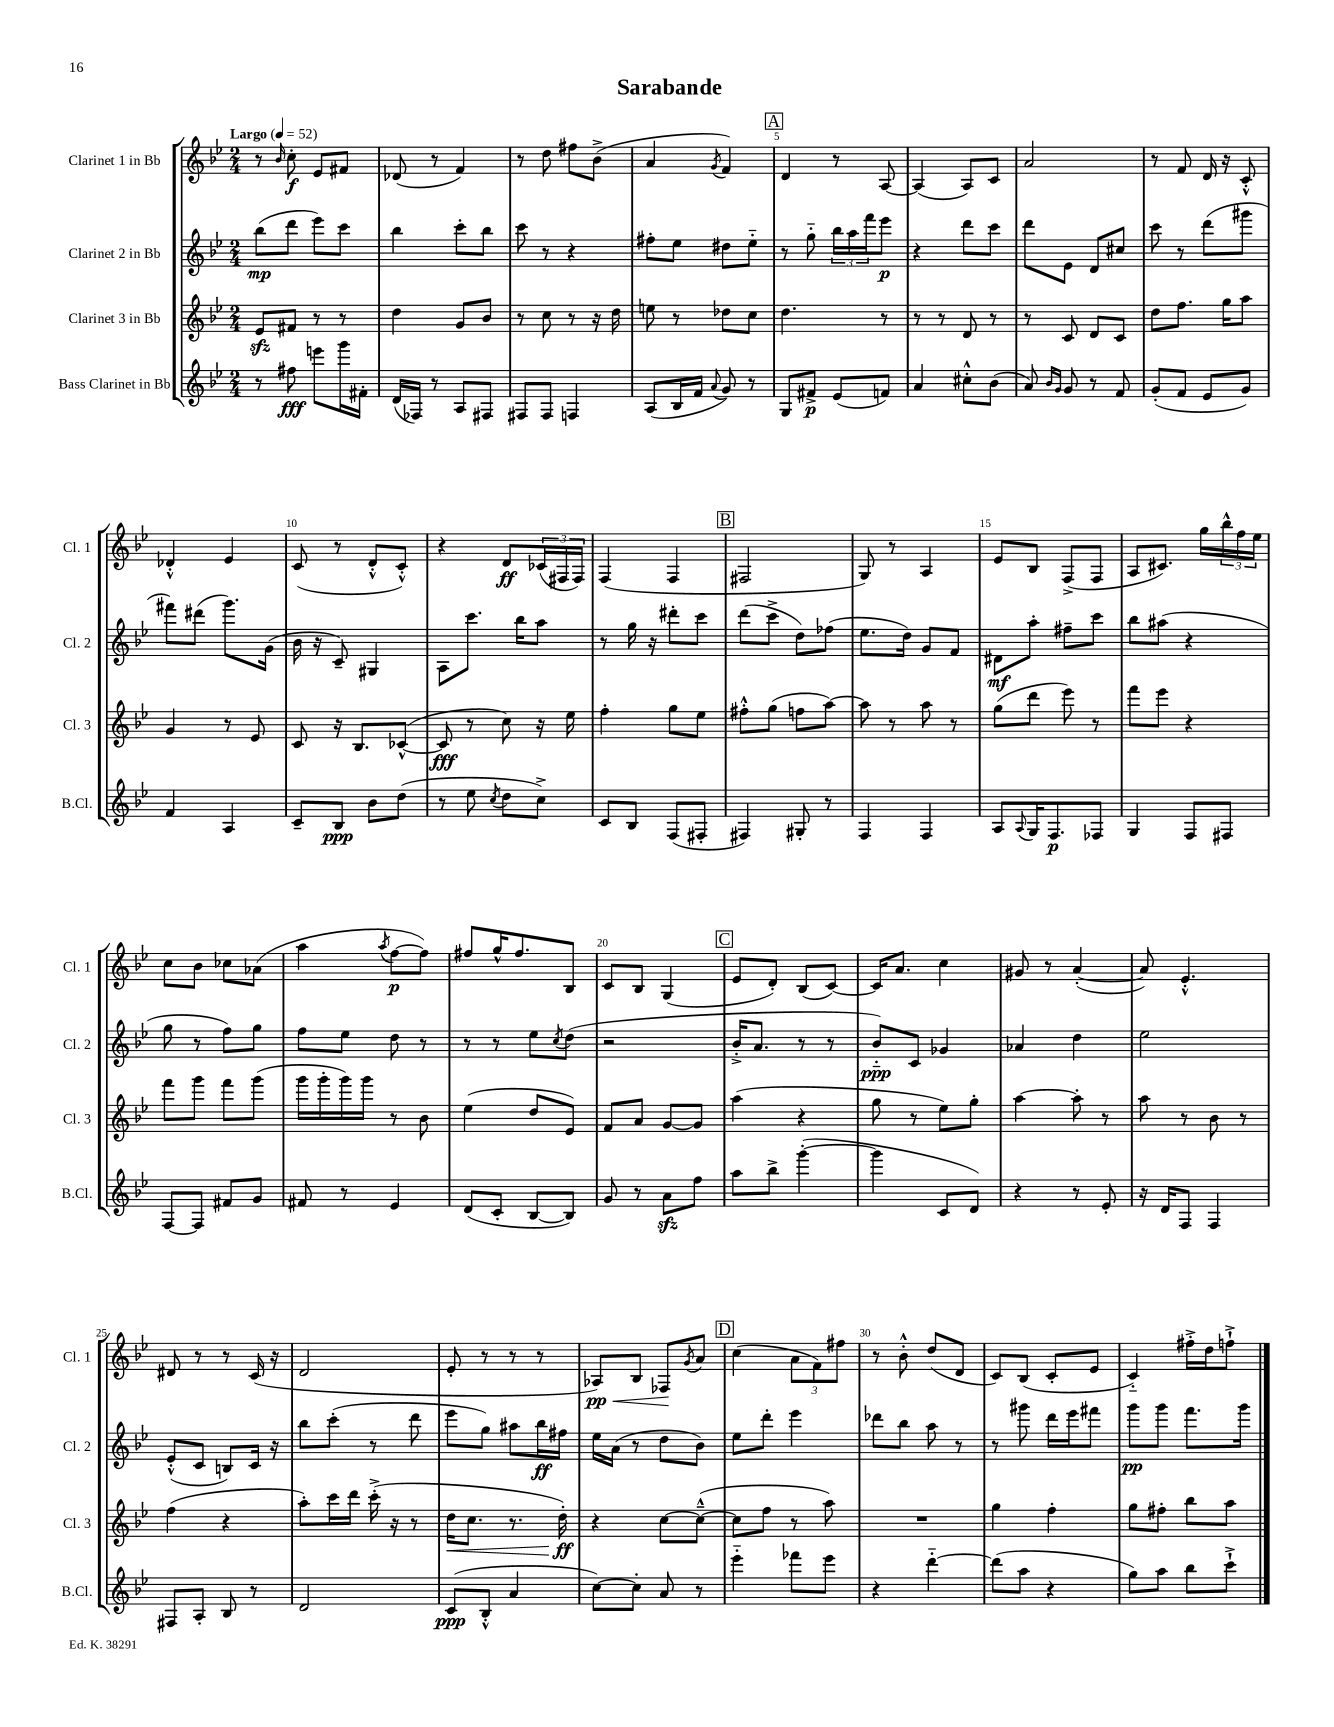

**kern	**kern	**kern	**kern
*staff4	*staff3	*staff2	*staff1
*clefG2	*clefG2	*clefG2	*clefG2
*k[b-e-]	*k[b-e-]	*k[b-e-]	*k[b-e-]
*M2/4	*M2/4	*M2/4	*M2/4
*MM52	*MM52	*MM52	*MM52
8r	8e-	(8bb-	8r
.	.	.	16qqb-
8ff#	8f#	8ddd	8cc'
8eee	8r	8eee-)	8e-
16ggg	8r	8ccc	8f#
16f#'	.	.	.
=	=	=	=
(16d	4dd	4bb-	(8d-
16F-)	.	.	.
8r	.	.	8r
8A	8g	8ccc'	4f)
8F#	8b-	8bb-	.
=	=	=	=
8F#	8r	8ccc	8r
8F#	8cc	8r	8dd
4F	8r	4r	8ff#
.	16r	.	(8b-^
.	16dd	.	.
=	=	=	=
(8A	8ee	8ff#'	4a
16B-	8r	8ee-	.
16f	.	.	.
8qqa	.	.	8qg
8g)	8dd-	8dd#	4f)
8r	8cc	8ee-'~	.
=	=	=	=
8G	4.dd	8r	4d
8f#^	.	8gg'~	.
(8e-	.	24bb-	8r
.	.	24aa	.
.	.	24fff	.
8f)	8r	8eee-	[8A
=	=	=	=
4a	8r	4r	(4A]
.	8r	.	.
8cc#'^^	8d	8ddd	8A)
(8b-	8r	8ccc	8c
=	=	=	=
8a)	8r	8ddd	2a
16qqb-	.	.	.
16qqg	.	.	.
8g	8c	8e-	.
8r	8d	8d	.
8f	8c	8cc#	.
=	=	=	=
(8g'	8dd	8ccc	8r
8f	8.ff	8r	8f
8e-	.	(8ddd	16d
.	16gg	.	16r
8g)	8aa	8ggg#	8c'^^
=	=	=	=
4f	4g	8fff#)	4d-'^^
.	.	(8ddd#	.
4A	8r	8.ggg)	4e-
.	8e-	.	.
.	.	(16g	.
=	=	=	=
8c~	8c	16b-	(8c
.	.	16r	.
8B-	16r	8c~)	8r
.	8.B-	.	.
8b-	.	4G#	8d'^^
(8dd	([8c-^^	.	8c'^^)
=	=	=	=
8r	8c-]	8A	4r
8ee-	8r	8.ccc	.
8qcc	.	.	.
8dd	8cc)	.	8d
.	.	16bb-	.
8cc^)	16r	8aa	(24c-
.	.	.	24F#
.	16ee-	.	.
.	.	.	24F#)
=	=	=	=
8c	4ff'	8r	(4F
8B-	.	16gg	.
.	.	16r	.
(8F	8gg	8ddd#'	4F
8F#'	8ee-	8ccc	.
=	=	=	=
4F#)	8ff#'^^	(8ddd	2F#
.	(8gg	8ccc^	.
8G#'	8ff	8dd)	.
8r	[8aa)	(8ff-	.
=	=	=	=
4F	8aa]	8.ee-	8G)
.	8r	.	8r
.	.	16dd)	.
4F	8aa	8g	4A
.	8r	8f	.
=	=	=	=
8A	(8gg	8d#	8e-
8qqA	.	.	.
16G	8ddd	8aa'	8B-
8.F	.	.	.
.	8eee-)	8ff#~	(8F^
8F-	8r	8ccc	8F
=	=	=	=
4G	8fff	8bb-	8A
.	8eee-	(8aa#	8.c#)
8F	4r	4r	.
.	.	.	16gg
8F#	.	.	24bb-^^
.	.	.	24ff
.	.	.	24ee-
=	=	=	=
[8F	8fff	8gg	8cc
8F]	8ggg	8r	8b-
8f#	8fff	8ff)	8cc-
8g	(8ggg	8gg	(8a-
=	=	=	=
8f#	16ggg	8ff	4aa
.	16ggg'	.	.
8r	16ggg)	8ee-	.
.	16ggg	.	.
.	.	.	8qaa
4e-	8r	8dd	[8ff
.	8b-	8r	8ff])
=	=	=	=
(8d	(4ee-	8r	8ff#
8c'	.	8r	16gg^^
.	.	.	8.ff#
[8B-	8dd	8ee-	.
.	.	8qcc	.
8B-])	8e-)	(8dd	8B-
=	=	=	=
8g	8f	2r	8c
8r	8a	.	8B-
8a	[8g	.	(4G
8ff	8g]	.	.
=	=	=	=
8aa	(4aa	16b-'^	8e-
.	.	8.a	.
8bb-^	.	.	8d')
([4ggg'	4r	8r	(8B-
.	.	8r	[8c)
=	=	=	=
4ggg]	8gg	8b-'~)	16c]
.	.	.	8.a
.	8r	8c	.
8c	8ee-)	4g-	4cc
8d)	8gg'	.	.
=	=	=	=
4r	[4aa	4a-	8g#
.	.	.	8r
8r	8aa']	4dd	([4a'
8e-'	8r	.	.
=	=	=	=
16r	8aa	2ee-	8a])
16d	.	.	.
8F	8r	.	4.e-'^^
4F	8b-	.	.
.	8r	.	.
=	=	=	=
8F#	(4ff	(8e-'^^	8d#
8A'	.	8c	8r
8B-	4r	8B)	8r
8r	.	16c	(16c
.	.	16r	16r
=	=	=	=
2d	8aa')	8bb-	2d
.	16ccc	(8ccc'	.
.	16ddd	.	.
.	(16ccc'^	8r	.
.	16r	.	.
.	8r	8ddd	.
=	=	=	=
(8c	16dd	8eee-	8e-'
.	8.cc	.	.
8B-'^^	.	8gg)	8r
4a	8.r	8aa#	8r
.	.	16bb-	8r
.	16dd')	16ff#	.
=	=	=	=
[8cc)	4r	16ee-	8A-)
.	.	(16a	.
8cc']	.	8r	8B-
8a	[8cc	8dd	8F-
.	.	.	8qg
8r	(8cc~^^_	8b-)	8a
=	=	=	=
4eee-'~	8cc]	8ee-	(4cc
.	8ff	8ddd'	.
8fff-	8r	4eee-	12a
.	.	.	12f)
8eee-	8aa)	.	.
.	.	.	12ff#
=	=	=	=
4r	2r	8ddd-	8r
.	.	8bb-	8b-'^^
[4ddd'~	.	8aa	(8dd
.	.	8r	8d
=	=	=	=
(8ddd]	4gg	8r	8c)
8aa	.	8ggg#	(8B-
4r	4ff'	16ddd	8c'
.	.	16eee-	.
.	.	8fff#	8e-
=	=	=	=
8gg)	8gg	8ggg	4c'~)
8aa	8ff#'	8ggg	.
8bb-	8bb-	8.fff	16ff#'^
.	.	.	16dd
8ccc`^	8aa	.	8ff`^
.	.	16ggg	.
==	==	==	==
*-	*-	*-	*-
